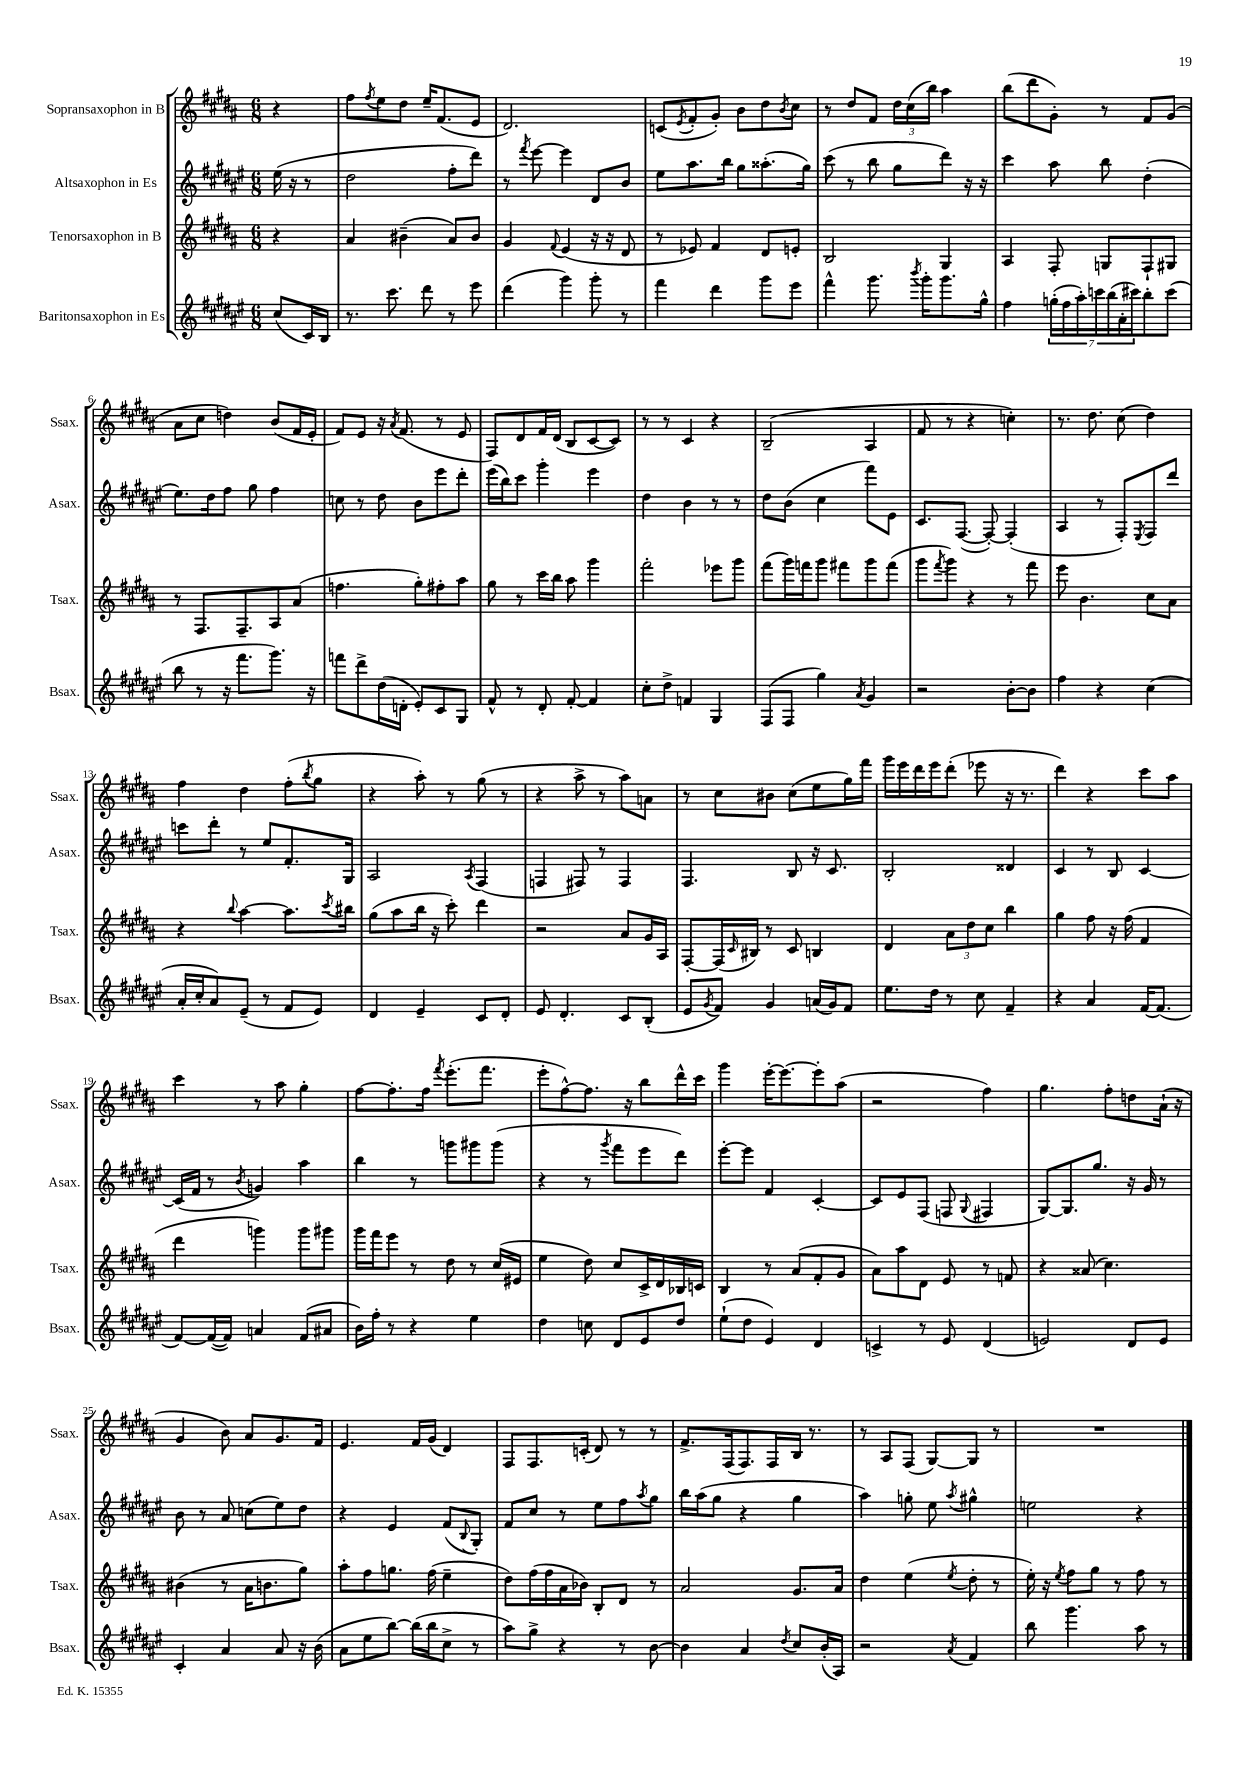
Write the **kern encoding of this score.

**kern	**kern	**kern	**kern
*staff4	*staff3	*staff2	*staff1
*clefG2	*clefG2	*clefG2	*clefG2
*k[f#c#g#d#a#e#]	*k[f#c#g#d#a#]	*k[f#c#g#d#a#e#]	*k[f#c#g#d#a#]
*M6/8	*M6/8	*M6/8	*M6/8
(8cc#/L	4r	(16ee#\	4r
.	.	16r	.
16c#/L)	.	8r	.
16B/JJ	.	.	.
=	=	=	=
8.r	4a#/	2dd#\	8ff#\L
.	.	.	8qff#/
.	.	.	8ee\
8.ccc#\	.	.	.
.	(4b#~\	.	8dd#\J
8ddd#\	.	.	16ee~/LK
.	.	.	(8.f#/
8r	8a#/L)	8ff#'\L	.
8eee#\	8b#/J	8ddd#\J)	8e/J
=	=	=	=
(4ddd#\	4g#/	8r	2.d#/)
.	.	8qfff#/	.
.	.	[8eee#\	.
.	8qqf#/	.	.
4ggg#\)	(4e/	4eee#\]	.
8ggg#'\	16r	8d#/L	.
.	16r	.	.
8r	8d#/	8b/J	.
=	=	=	=
4fff#\	8r	8ee#\L	(8c/L
.	.	.	8qe/
.	8e-/)	8.aa#\	8f#'/
4ddd#\	4f#/	.	8g#'/J)
.	.	16bb\Jk	.
.	.	8gg#\L	8b\L
8ggg#\L	8d#/L	(8.aa##'\	8dd#\
.	.	.	8qb/
8eee#\J	8e'/J	.	8cc#\J
.	.	16gg#\Jk)	.
=	=	=	=
4fff#^^\	2B/	(8ccc#\	8r
.	.	8r	8dd#/L
8.ggg#\	.	8bb\	8f#/J
.	.	8gg#\L	24dd#\LL
.	.	.	(24cc#\
8qbbb/	.	.	.
16ggg#'\LK	.	.	.
.	.	.	24bb\JJ)
8.ggg#\	4G#/	8ddd#\J)	4aa#\
.	.	16r	.
16gg#^^\Jk	.	16r	.
=	=	=	=
4ff#\	4A#/	4ccc#\	(8bb\L
.	.	.	8ddd#\
(28gg'\LL	8F#'/	8aa#\	8g#'\J)
28ff#\	.	.	.
28aa#'\)	.	.	.
28ccc\	.	.	.
.	8G/L	8bb\	8r
(28bb\	.	.	.
28a#'\	.	.	.
28ccc#\J)	.	.	.
8bb'\	8F#`/	(4dd#'\	8f#/L
(8ccc#\J	8G#/J	.	(8g#/J
=	=	=	=
8bb\	8r	8.ee#\L)	8a#\L
8r	8.F#/L	.	8cc#\J
.	.	16dd#\k	.
16r	.	8ff#\J	4dd\)
8.fff#\L	8.F#~/	.	.
.	.	8gg#\	.
8.ggg#\J)	8A#/	4ff#\	(8b/L
.	(8a#/J	.	16f#/L
16r	.	.	16e'/JJ
=	=	=	=
8fff\L	4.ff\	8cc\	8f#/L)
8ddd#^\	.	8r	8e/J
(16dd#\L	.	8dd#\	16r
.	.	.	8qa#/
16d'\JJ	.	.	(8.f#/
8e#'/L)	8gg#'\L)	8b\L	.
8c#/	8ff#'\	8eee#\	8r
8G#/J	8aa#\J	8ddd#'\J	8e/
=	=	=	=
8f#^^/	8gg#\	(16eee#\LL	8F#/L)
.	.	16bb\J)	.
8r	8r	8ccc#\J	8d#/
8d#'/	16ccc#\LL	4ggg#'\	16f#/L
.	16bb\JJ	.	(16d#/JJ
[8f#'/	8aa#\	.	8B/L
4f#/]	4ggg#\	4eee#\	[8c#/
.	.	.	8c#/]J)
=	=	=	=
8cc#'\L	2fff#'\	4dd#\	8r
8dd#^\J	.	.	8r
4f/	.	4b\	4c#/
4G#/	8eee-\L	8r	4r
.	8ggg#\J	8r	.
=	=	=	=
(8F#/L	(8fff#\L	8dd#\L	(2B~/
8F#/J	16ggg#\L)	(8b\J	.
.	16fff\J	.	.
4gg#\)	8ggg#\J	4cc#\	.
.	8fff#\L	.	.
8qa#/	.	.	.
4g#/	8ggg#\	8fff#\L)	4A#/
.	(8fff#\J	8e#\J	.
=	=	=	=
2r	8ggg#\L	8.c#/L	8f#/
.	8qfff#/	.	.
.	8ggg#\J)	.	8r
.	.	([8.F#/J	.
.	4r	.	4r
.	.	8F#'/_)	.
[8b'\L	8r	(4F#'/]	4cc'\)
8b\]J	8fff#\	.	.
=	=	=	=
4ff#\	8eee\	4A#/	8.r
.	4.b\	.	.
.	.	.	8.dd#\
4r	.	8r	.
.	.	8F#'/L)	(8cc#\
.	.	8qE#/	.
(4cc#\	8cc#\L	8F#/	4dd#\)
.	8a#\J	8ddd#/J	.
=	=	=	=
16a#'/LL	4r	8ccc\L	4ff#\
16cc#'/J	.	.	.
8a#/)	.	8ddd#'\J	.
.	8qqbb/	.	.
(8e#~/J	[4aa#\	8r	4dd#\
8r	.	8ee#/L	.
8f#/L	8.aa#\]L	8.f#'/	(8ff#'\L
.	.	.	8qbb/
8e#/J)	.	.	8gg#\J
.	8qccc#/	.	.
.	16bb#\Jk	16G#/Jk	.
=	=	=	=
4d#/	(8gg#\L	2A#/	4r
.	8aa#\	.	.
4e#~/	16bb\Jk	.	8aa#'\)
.	16r	.	.
.	8ccc#'\)	.	8r
.	.	8qA#/	.
8c#/L	4ddd#\	(4F#/	(8gg#\
8d#'/J	.	.	8r
=	=	=	=
8e#/	2r	4F/	4r
4.d#'/	.	.	.
.	.	8F#/)	8aa#^\
.	.	8r	8r
8c#/L	8a#/L	4F#/	8aa#\L)
(8B'/J	16g#/L	.	8a\J
.	16A#/JJ	.	.
=	=	=	=
8e#/L	[8F#'/L	4.F#/	8r
8qg#/	.	.	.
8f#/J)	(16F#/]L	.	8cc#\L
.	16qqc#/	.	.
.	16B#/JJ)	.	.
4g#/	8r	.	8b#\J
.	8c#/	8B/	(8cc#\L
(16a/LL	4B/	16r	8ee\
16g#/J)	.	8.c#/	.
8f#/J	.	.	16gg#\L)
.	.	.	16fff#\JJ
=	=	=	=
8.ee#\L	4d#/	2B'/	16ggg#\LL
.	.	.	16eee\
.	.	.	16ddd#\
16dd#\Jk	.	.	16eee\J
8r	12a#\L	.	(8ddd#'\J
.	12dd#\	.	.
8cc#\	.	.	8eee-\
.	12cc#\J	.	.
4f#~/	4bb\	4d##/	16r
.	.	.	8.r
=	=	=	=
4r	4gg#\	4c#/	4ddd#\)
4a#/	8ff#\	8r	4r
.	16r	8B/	.
.	(16ff#\	.	.
[16f#/LK	4f#/	[4c#/	8ccc#\L
(8.f#/]J	.	.	.
.	.	.	8aa#\J
=	=	=	=
[8f#/L)	4ddd#\	(16c#/]LL	4ccc#\
.	.	16f#/JJ	.
(16f#/_L	.	8r	.
16f#/]JJ)	.	.	.
.	.	8qb/	.
4a/	4ggg\)	4g/)	8r
.	.	.	8aa#\
(8f#/L	8ggg\L	4aa#\	4gg#'\
8a#/J	8ggg#\J	.	.
=	=	=	=
16b\LL)	16ggg#\LL	4bb\	[8ff#\L
16ff#'\JJ	16fff#\J	.	.
8r	8eee\J	.	8.ff#'\]
4r	8r	8r	.
.	.	.	16ff#\Jk
.	.	.	8qfff#/
.	8dd#\	8ggg\L	(8.eee'\L
4ee#\	8r	8ggg#\	.
.	.	.	8.fff#\J
.	(16cc#/LL	(8ggg#\J	.
.	16e#/JJ	.	.
=	=	=	=
4dd#\	4ee\	4r	8eee'\L
.	.	.	[8ff#^^\)
8cc\	8dd#\)	8r	8.ff#\]J
.	.	8qggg#/	.
8d#/L	8cc#/L	8fff#\L	.
.	.	.	16r
8e#/	16c#^/L	8eee#\	8bb\L
.	16d#/	.	.
8dd#/J	16B-/	8ddd#\J)	16ddd#^^\L
.	16c/JJ	.	16ccc#\JJ
=	=	=	=
(8ee#`\L	4B/	[8eee#'\L	4ggg#\
8dd#\J	.	8eee#\]J	.
4e#/)	8r	4f#/	[16eee'\LK
.	.	.	8.eee\_
.	(8a#/L	.	.
4d#/	8f#'/	[4c#'/	8eee'\]
.	8g#/J	.	(8aa#\J
=	=	=	=
4c^/	8a#\L)	8c#/]L	2r
.	8aa#\	8e#/	.
8r	8d#\J	(8F#/J	.
8e#/	8e/	8F/	.
.	.	8qqG#/	.
(4d#/	8r	4F#/	4ff#\)
.	8f/	.	.
=	=	=	=
2e/)	4r	[8G#/L)	4.gg#\
.	.	8.G#/]	.
.	(8a##/	.	.
.	.	8.gg#/J	.
.	4.cc#\)	.	8ff#'\L
8d#/L	.	16r	8dd\
.	.	16g#/	.
8e/J	.	8r	(16a#`\Jk
.	.	.	16r
=	=	=	=
4c#'/	(4b#\	8b\	4g#/
.	.	8r	.
4a#/	8r	8a#/	8b\)
.	16a#\LK	(8cc\L	8a#/L
.	8.b\	.	.
8a#/	.	8ee#\)	8.g#/
16r	8gg#\J)	8dd#\J	.
(16b\	.	.	16f#/Jk
=	=	=	=
8a#\L	8aa#'\L	4r	4.e/
8ee#\	8ff#\	.	.
[8bb\J)	8.gg\J	4e#/	.
(16bb\]LL	.	.	16f#/LL
16bb\J	(16ff#\	.	(16g#/JJ
8cc#^\J	4ee~\	(8f#/L	4d#/)
.	.	8qqB/	.
8r	.	8G#'/J)	.
=	=	=	=
8aa#\L)	8dd#\L)	8f#/L	8F#/L
8gg#^\J	(16ff#\L	8cc#/J	8.F#/
.	16ff#\	.	.
4r	16a#\	8r	.
.	16b-\JJ)	.	(16c'/Jk
.	8B'/L	8ee#\L	8d#/)
8r	8d#/J	8ff#\	8r
.	.	8qaa#/	.
[8b\	8r	8gg#\J	8r
=	=	=	=
4b\]	2a#/	16bb\LL	8.f#^/L
.	.	(16aa#\J	.
.	.	8gg#\J	.
.	.	.	(16F#/k
4a#/	.	4r	8.F#/)
.	.	.	16F#/L
8qdd#/	.	.	.
8cc#/L	8.g#/L	4gg#\	16B/JJ
.	.	.	8.r
(16b'/L	.	.	.
16A#/JJ)	16a#/Jk	.	.
=	=	=	=
2r	4dd#\	4aa#\)	8r
.	.	.	8A#/L
.	(4ee\	8gg'\	(8F#/J
.	.	8ee#\	[8G#/L)
8qa#/	8qee/	8qaa#/	.
4f#/	8dd#'\	4gg#^^\	8G#/]J
.	8r	.	8r
=	=	=	=
8bb\	16ee'\)	2ee\	2.r
.	16r	.	.
.	8qee/	.	.
4.ggg#\	8ff#\L	.	.
.	8gg#\J	.	.
.	8r	.	.
8aa#\	8ff#\	4r	.
8r	8r	.	.
==	==	==	==
*-	*-	*-	*-
